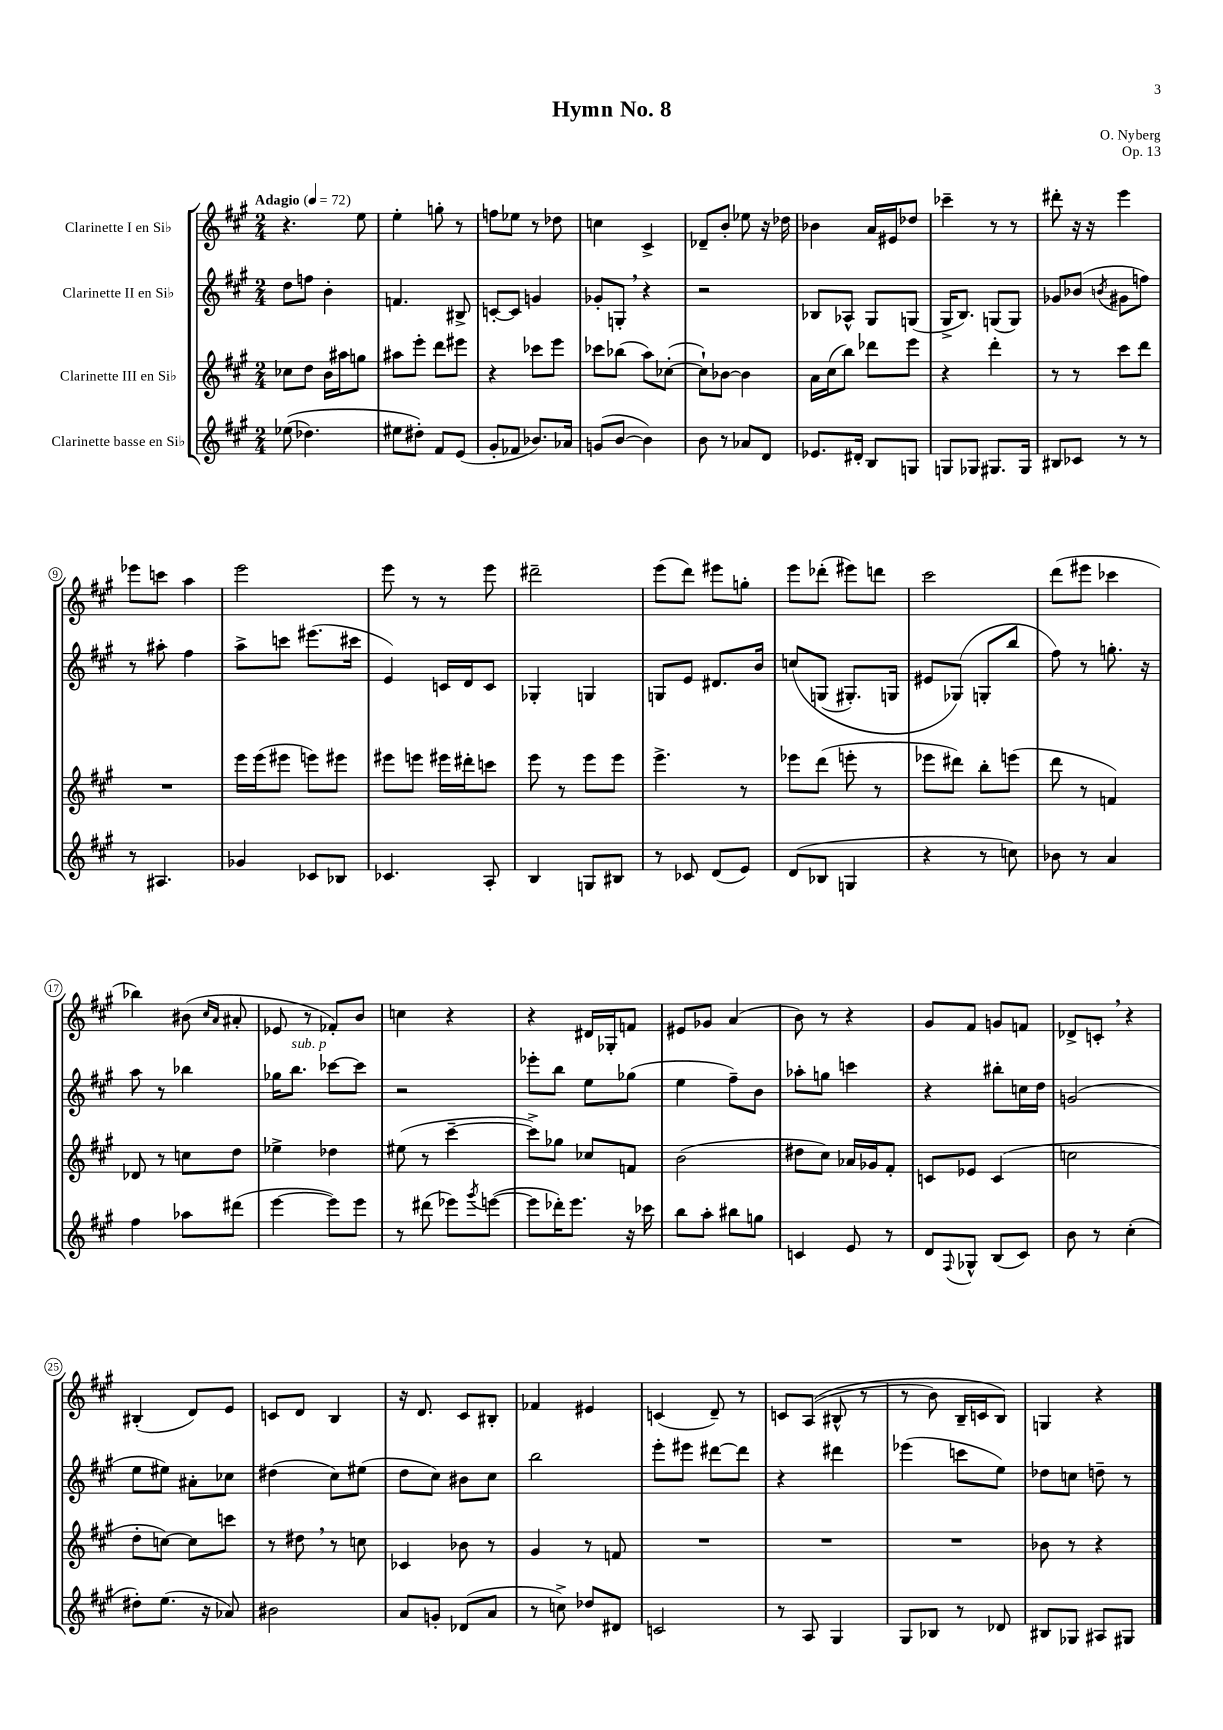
\header { title = "Hymn No. 8" composer = "O. Nyberg" opus = "Op. 13" }
<<
\new StaffGroup <<
\new Staff = "s0" \with { instrumentName = "Clarinette I en Sib" } {
    \clef treble \key a \major \numericTimeSignature \time 2/4 \tempo "Adagio" 4 = 72
    r4. e''8 |
    e''4-. g''8-. r8 |
    f''8 ees''8 r8 des''8 |
    c''4 cis'4-> |
    des'8-- b'8-. ees''8 r16 des''16 |
    bes'4 a'16 eis'16 des''8 |
    ces'''4-- r8 r8 |
    dis'''8-. r16 r16 e'''4 |
    ees'''8 c'''8 a''4 |
    e'''2 |
    e'''8 r8 r8 e'''8 |
    dis'''2-- |
    e'''8( d'''8) eis'''8 g''8-. |
    e'''8 des'''8-.( eis'''8) d'''8 |
    cis'''2 |
    d'''8( eis'''8 ces'''4 |
    bes''4) bis'8( \grace { cis''16 a'16 } ais'8-. |
    ees'8 r8 fes'8-.) b'8 |
    c''4 r4 |
    r4 dis'16 ges16-. f'8 |
    eis'8 ges'8 a'4( |
    b'8) r8 r4 |
    gis'8 fis'8 g'8 f'8 |
    des'8-> c'8-. \breathe r4 |
    bis4-.( d'8) e'8 |
    c'8 d'8 b4 |
    r16 d'8. cis'8 bis8-. |
    fes'4 eis'4 |
    c'4( d'8--) r8 |
    c'8 a8(\( bis8-^ r8 |
    r8 b'8) b16-- c'16 b8\) |
    g4 r4 \bar "|." |
}
\new Staff = "s1" \with { instrumentName = "Clarinette II en Sib" } {
    \clef treble \key a \major \numericTimeSignature \time 2/4
    d''8 f''8 b'4-. |
    f'4. bis8-> |
    c'8~-. c'8 g'4 |
    ges'8-. g8-. \breathe r4 |
    r2 |
    bes8 aes8-^ gis8 g8( |
    gis16-> b8.) g8( g8) |
    ges'8 bes'8( \acciaccatura { b'8 } gis'8 f''8) |
    r8 ais''8-. fis''4 |
    a''8-> c'''8 eis'''8.( cis'''16 |
    e'4) c'16 d'16 c'8 |
    ges4-. g4 |
    g8 e'8 dis'8. b'16 |
    c''8\( g8( gis8.-.) g16 |
    eis'8 ges8(\) g8-. b''8 |
    fis''8) r8 g''8.-. r16 |
    a''8 r8 bes''4 |
    ges''16 b''8.^\markup { \italic "sub. p" } ces'''8~ ces'''8 |
    r2 |
    ees'''8-. b''8 e''8 ges''8( |
    e''4 fis''8--) b'8 |
    aes''8-. g''8 c'''4 |
    r4 bis''8-. c''16 d''16 |
    g'2( |
    e''8 eis''8) ais'8-. ces''8 |
    dis''4( cis''8) eis''8( |
    d''8 cis''8) bis'8 cis''8 |
    b''2 |
    e'''8-. eis'''8 dis'''8~ dis'''8 |
    r4 dis'''4 |
    ees'''4( c'''8 e''8) |
    des''8 c''8 d''8-- r8 \bar "|." |
}
\new Staff = "s2" \with { instrumentName = "Clarinette III en Sib" } {
    \clef treble \key a \major \numericTimeSignature \time 2/4
    ces''8 d''8 b'16 ais''16 g''8 |
    ais''8 e'''8-. d'''8 eis'''8 |
    r4 ces'''8 e'''8 |
    ces'''8 bes''8( a''8) ces''8~-.( |
    ces''8-!) bes'8~ bes'4 |
    a'16 cis''16( b''8) des'''8 e'''8 |
    r4 d'''4-. |
    r8 r8 cis'''8 d'''8 |
    R2 |
    e'''16 e'''16( eis'''8 e'''8) eis'''8 |
    eis'''8 e'''8 eis'''16 dis'''16-. c'''8 |
    e'''8 r8 e'''8 e'''8 |
    e'''4.-> r8 |
    ees'''8 d'''8( e'''8-. r8 |
    ees'''8 dis'''8) b''8-. e'''8( |
    d'''8 r8 f'4) |
    des'8 r8 c''8 d''8 |
    ees''4-> des''4 |
    eis''8( r8 cis'''4~-- |
    cis'''8->) ges''8 ces''8 f'8 |
    b'2( |
    dis''8 cis''8) aes'16 ges'16 fis'8-. |
    c'8 ees'8 c'4( |
    c''2 |
    d''8-. c''8~) c''8 c'''8 |
    r8 dis''8 \breathe r8 c''8 |
    ces'4 bes'8 r8 |
    gis'4 r8 f'8 |
    R2 |
    R2 |
    R2 |
    bes'8 r8 r4 \bar "|." |
}
\new Staff = "s3" \with { instrumentName = "Clarinette basse en Sib" } {
    \clef treble \key a \major \numericTimeSignature \time 2/4
    ees''8(\( des''4.) |
    eis''8 dis''8-.\) fis'8 e'8( |
    gis'8-. fes'8 bes'8.) aes'16 |
    g'8( b'8~ b'4) |
    b'8 r8 aes'8 d'8 |
    ees'8. dis'16-. b8 g8 |
    g8 ges8 gis8. gis16 |
    bis8 ces'8 r8 r8 |
    r8 ais4. |
    ges'4 ces'8 bes8 |
    ces'4. a8-. |
    b4 g8 bis8 |
    r8 ces'8 d'8( e'8) |
    d'8( bes8 g4 |
    r4 r8 c''8) |
    bes'8 r8 a'4 |
    fis''4 aes''8 dis'''8( |
    e'''4~ e'''8) e'''8 |
    r8 dis'''8( ees'''8) \acciaccatura { gis'''8 } e'''8~( |
    e'''8 des'''16-.) e'''8. r16 ces'''16 |
    b''8 a''8-. bis''8 g''8 |
    c'4 e'8 r8 |
    d'8 \appoggiatura { fis8 } ges8-^ b8( cis'8) |
    b'8 r8 cis''4-.( |
    dis''8-.) e''8.( r16 aes'8) |
    bis'2 |
    a'8 g'8-. des'8( a'8 |
    r8 c''8->) des''8 dis'8 |
    c'2 |
    r8 a8 gis4 |
    gis8 bes8 r8 des'8 |
    bis8 ges8 ais8 gis8 \bar "|." |
}
>>
>>
\layout { \context { \Score \override BarNumber.stencil = #(make-stencil-circler 0.1 0.3 ly:text-interface::print) } }
